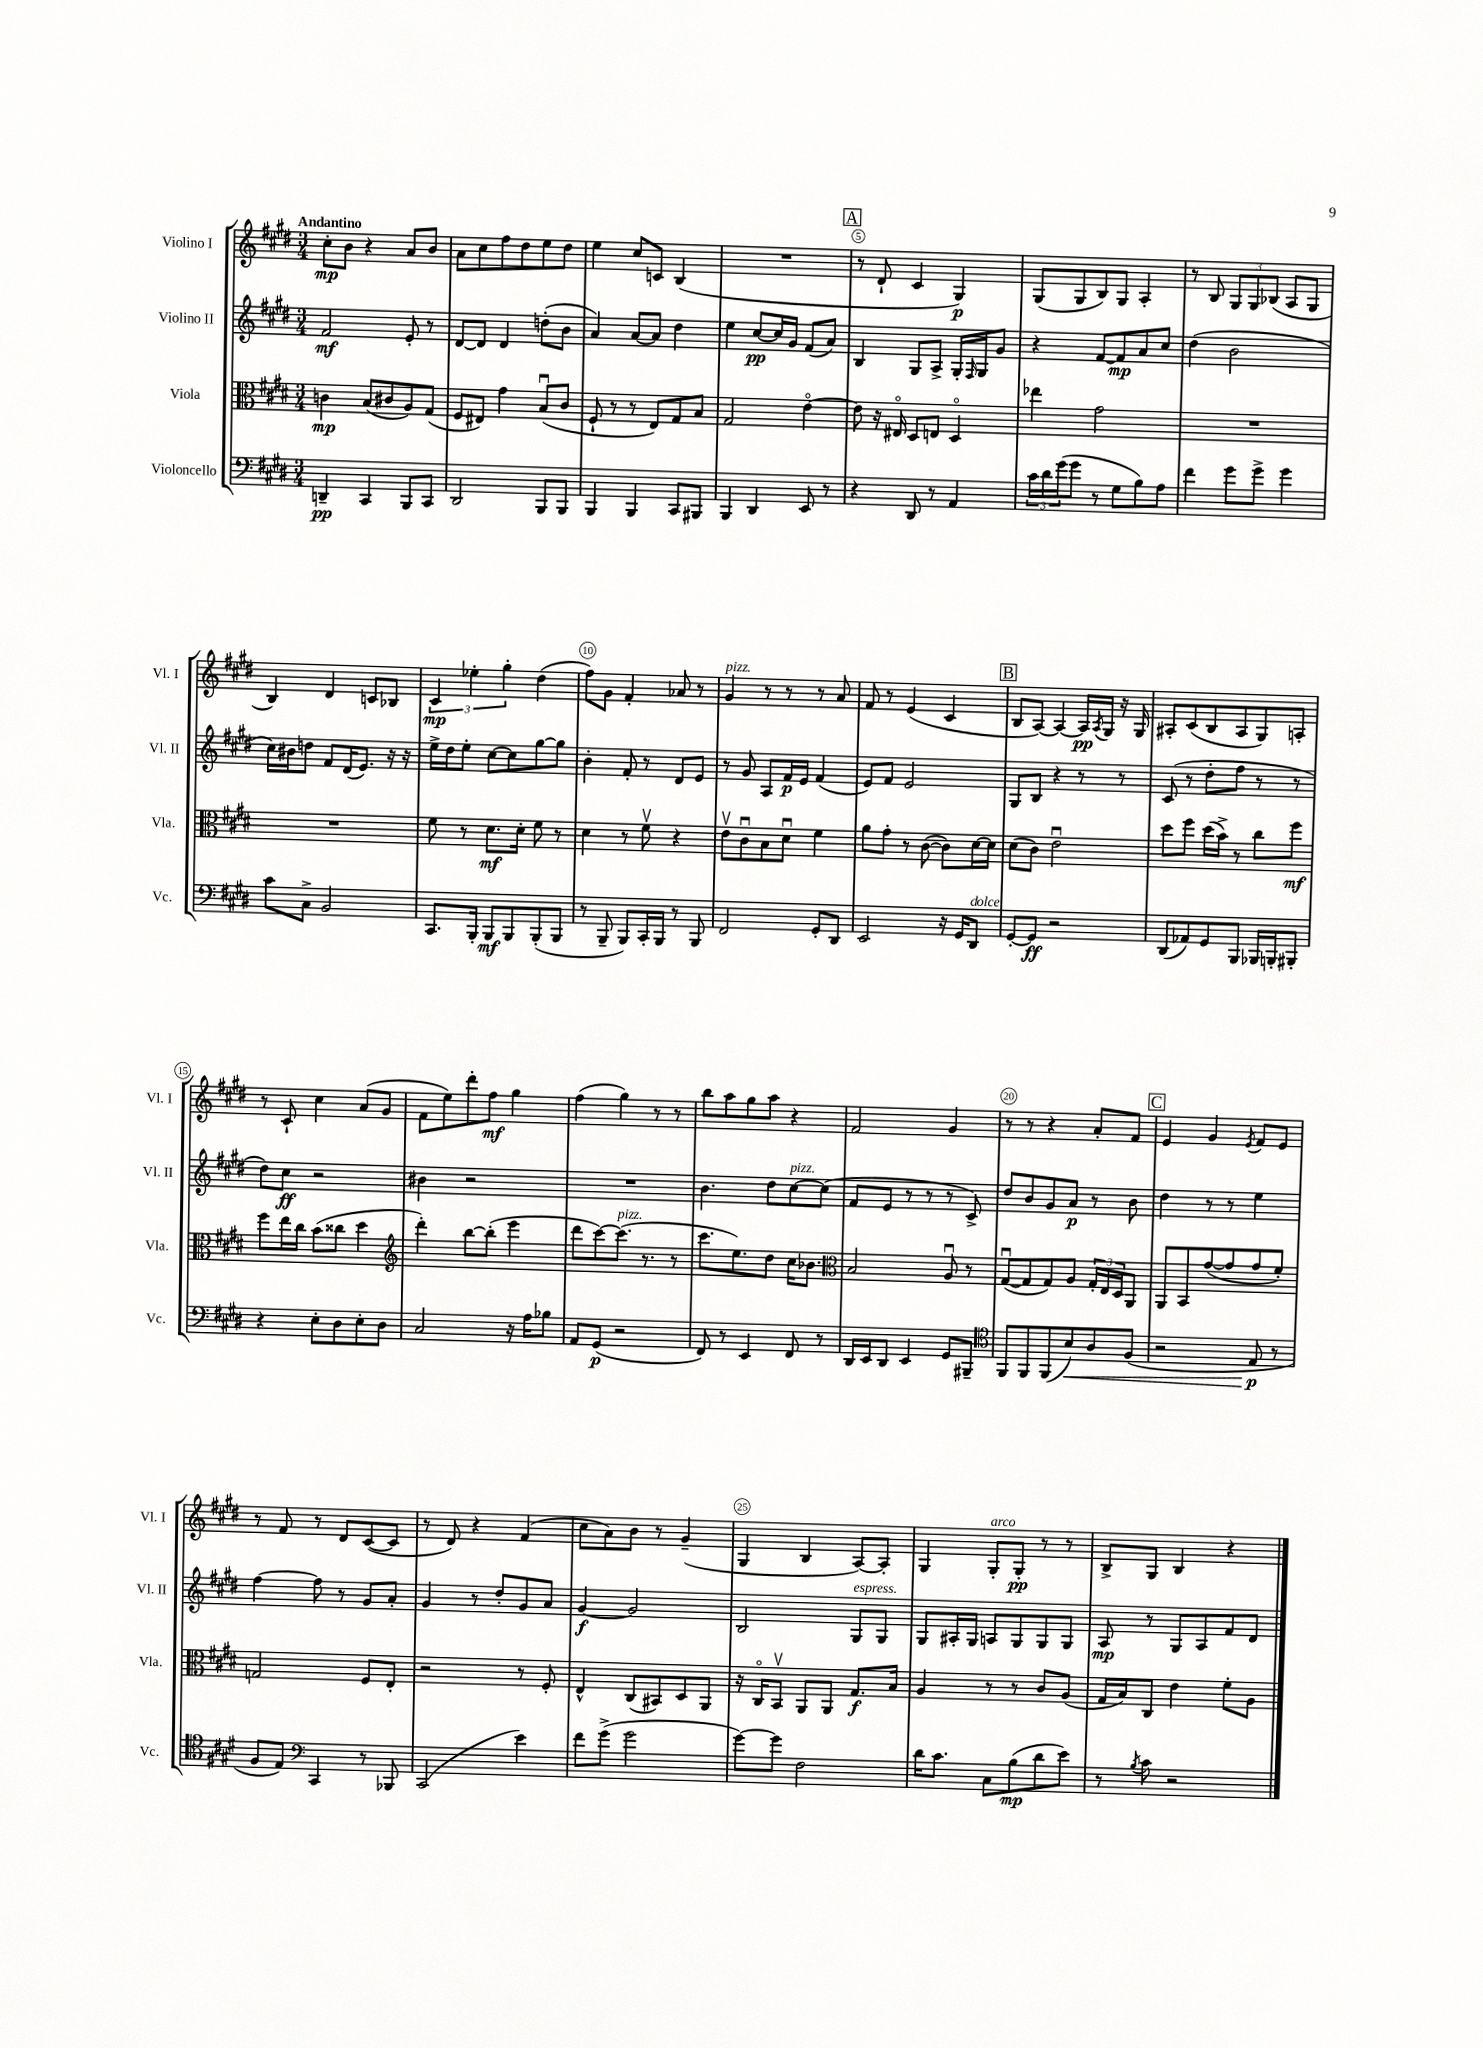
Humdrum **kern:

**kern	**dynam	**kern	**dynam	**kern	**dynam	**kern	**dynam
*part4	*part4	*part3	*part3	*part2	*part2	*part1	*part1
*staff4	*staff4	*staff3	*staff3	*staff2	*staff2	*staff1	*staff1
*I"Violoncello	*	*I"Viola	*	*I"Violino II	*	*I"Violino I	*
*I'Vc.	*	*I'Vla.	*	*I'Vl. II	*	*I'Vl. I	*
*clefF4	*	*clefC3	*	*clefG2	*	*clefG2	*
*k[f#c#g#d#]	*	*k[f#c#g#d#]	*	*k[f#c#g#d#]	*	*k[f#c#g#d#]	*
*M3/4	*	*M3/4	*	*M3/4	*	*M3/4	*
=1	=1	=1	=1	=1	=1	=1	=1
!	!	!	!	!	!	!LO:TX:a:B:t=Andantino	!
4DDn~/	pp	4cn\	mp	2f#/	mf	8cc#'\L	mp
.	.	.	.	.	.	8b\J	.
4CC#/	.	(8B/L	.	.	.	4r	.
.	.	8c#X/	.	.	.	.	.
8BBB/L	.	8A/)	.	8e'/	.	8a/L	.
8CC#/J	.	(8G#/J	.	8r	.	8b/J	.
=2	=2	=2	=2	=2	=2	=2	=2
2DD#/	.	8F#/L	.	[8d#/L	.	8a\L	.
.	.	8E#X/J)	.	8d#/J]	.	8cc#\	.
.	.	4g#\	.	4d#/	.	8ff#\	.
.	.	.	.	.	.	8dd#\	.
8BBB/L	.	(8Bu/L	.	(8ddn'\L	.	8ee\	.
8BBB/J	.	8c#/J	.	8b\J	.	8dd#\J	.
=3	=3	=3	=3	=3	=3	=3	=3
4BBB/	.	8F#`/	.	4a/)	.	4ee\	.
.	.	8r	.	.	.	.	.
4BBB/	.	8r	.	[8a/L	.	8cc#/L	.
.	.	8E/L)	.	8a/J]	.	8cn/J	.
8CC#/L	.	8G#/	.	4dd#\	.	(4B/	.
8BBB#X/J	.	8B/J	.	.	.	.	.
=4	=4	=4	=4	=4	=4	=4	=4
4BBB/	.	2G#/	.	4ee\	.	2.r	.
4DD#/	.	.	.	[8cc#/L	pp	.	.
.	.	.	.	16cc#/L]	.	.	.
.	.	.	.	16g#/JJ	.	.	.
8EE/	.	[4e\	.	(8f#/L	.	.	.
8r	.	.	.	8a/J)	.	.	.
!!LO:REH:place=s1:t=A
=5	=5	=5	=5	=5	=5	=5	=5
4r	.	8e\]	.	4B/	.	8r	.
.	.	16r	.	.	.	8d#`/	.
.	.	16E#X/	.	.	.	.	.
8DD#/	.	8D#/L	.	8G#/L	.	4c#/	.
8r	.	8En/J	.	8A^/J	.	.	.
4AA/	.	4D#/	.	16G#'/LL	.	4G#/)	p
.	.	.	.	16qqF#/	.	.	.
.	.	.	.	16G#/J	.	.	.
.	.	.	.	8g#/J	.	.	.
=6	=6	=6	=6	=6	=6	=6	=6
24c#\LL	.	4ee-X\	.	4r	.	(8G#/L	.
24d#\	.	.	.	.	.	.	.
(24g#\J	.	.	.	.	.	.	.
8g#\J	.	.	.	.	.	8G#/	.
8r	.	2g#\	.	[8f#/L	.	8B/)	.
8G#\L	.	.	.	8f#/]	mp	8G#/J	.
8B\)	.	.	.	8a/	.	4A'/	.
8A\J	.	.	.	8cc#/J	.	.	.
=7	=7	=7	=7	=7	=7	=7	=7
4f#\	.	2.r	.	(4dd#\	.	8r	.
.	.	.	.	.	.	8B/	.
8g#\L	.	.	.	2b\	.	12G#/L	.
.	.	.	.	.	.	12G#/	.
8g#^\J	.	.	.	.	.	.	.
.	.	.	.	.	.	(12B-X/J	.
4g#\	.	.	.	.	.	8A/L	.
.	.	.	.	.	.	8G#/J	.
!!LO:LB:g=z
=8	=8	=8	=8	=8	=8	=8	=8
8c#\L	.	2.r	.	16cc#\LL)	.	4B/)	.
.	.	.	.	16b#X\J	.	.	.
8C#^\J	.	.	.	8ddn\J	.	.	.
2BB/	.	.	.	8f#/L	.	4d#/	.
.	.	.	.	(16d#/K	.	.	.
.	.	.	.	8.e/J)	.	.	.
.	.	.	.	.	.	8cn/L	.
.	.	.	.	16r	.	8B-X/J	.
.	.	.	.	16r	.	.	.
=9	=9	=9	=9	=9	=9	=9	=9
8.CC#/L	.	8f#\	.	16ee^\LL	.	6c#/	mp
.	.	.	.	16dd#\J	.	.	.
.	.	8r	.	8ee'\J	.	.	.
.	.	.	.	.	.	6ee-X'\	.
16BBB'/Jk	.	.	.	.	.	.	.
8BBB/L	mf	8.d#\L	mf	[8cc#\L	.	.	.
.	.	.	.	.	.	6gg#'\	.
8BBB/	.	.	.	8cc#\]	.	.	.
.	.	16d#'\Jk	.	.	.	.	.
(8BBB'/	.	8f#\	.	[8gg#\	.	(4dd#\	.
8BBB/J	.	8r	.	8gg#\J]	.	.	.
=10	=10	=10	=10	=10	=10	=10	=10
8r	.	4d#\	.	4b'\	.	8ff#\L)	.
8BBB~/	.	.	.	.	.	8g#\J	.
8BBB/L)	.	8r	.	8f#'/	.	4f#'/	.
16CC#'/L	.	8f#v\	.	8r	.	.	.
16BBB/JJ	.	.	.	.	.	.	.
8r	.	4r	.	8d#/L	.	8a-X/	.
8BBB/	.	.	.	8e/J	.	8r	.
=11	=11	=11	=11	=11	=11	=11	=11
!	!	!	!	!	!	!LO:TX:a:i:t=pizz.	!
2FF#/	.	8ev\L	.	8r	.	4g#/	.
.	.	8c#u\	.	8g#/	.	.	.
.	.	8B\	.	8A/L	.	8r	.
.	.	8d#u\J	.	16f#/L	p	8r	.
.	.	.	.	16e/JJ	.	.	.
8GG#'/L	.	4f#\	.	(4f#/	.	8r	.
8DD#/J	.	.	.	.	.	8a/	.
=12	=12	=12	=12	=12	=12	=12	=12
2EE/	.	8a\L	.	8e/L)	.	8f#/	.
.	.	8g#'\J	.	8f#/J	.	8r	.
.	.	8r	.	2e/	.	(4e/	.
.	.	([8c#\	.	.	.	.	.
16r	.	8c#\L])	.	.	.	4c#/	.
16GG#/KL	.	.	.	.	.	.	.
!LO:TX:a:i:t=dolce	!	!	!	!	!	!	!
8DD#/J	.	[16d#\L	.	.	.	.	.
.	.	16d#\JJ]	.	.	.	.	.
!!LO:REH:place=s1:t=B
=13	=13	=13	=13	=13	=13	=13	=13
[8GG#'/L	.	(8d#\L	.	8G#/L	.	8B/L	.
8GG#/J]	ff	8c#\J)	.	8B/J	.	[8A/J)	.
2r	.	2eu\	.	4r	.	4A/_	.
.	.	.	.	8r	.	16A/LL]	pp
.	.	.	.	.	.	8qA/	.
.	.	.	.	.	.	16G#/JJ	.
.	.	.	.	8r	.	16r	.
.	.	.	.	.	.	16G#/	.
=14	=14	=14	=14	=14	=14	=14	=14
(8DD#/L	.	8dd#\L	.	(8c#/	.	8A#X'/L	.
8AA-X/)	.	8ff#\J	.	8r	.	(8c#/	.
8GG#/	.	(16dd#\LL	.	8dd#'\L	.	8B/	.
.	.	16b^\JJ)	.	.	.	.	.
8BBB/J	.	8r	.	8ff#\J	.	8A#/	.
16BBB-X/LL	.	8cc#\L	.	8r	.	8G#/)	.
16BBBn'/J	.	.	.	.	.	.	.
8BBB#X'/J	.	8ff#\J	mf	8r	.	8An'/J	.
!!LO:LB:g=z
=15	=15	=15	=15	=15	=15	=15	=15
4r	.	8ff#\L	.	8dd#\L)	.	8r	.
.	.	16ee\L	.	8cc#\J	ff	8c#`/	.
.	.	16cc#\JJ	.	.	.	.	.
8E'\L	.	(8b\L	.	2r	.	4cc#\	.
8D#\	.	8cc##X\J	.	.	.	.	.
8E'\	.	4dd#\	.	.	.	(8a/L	.
8D#\J	.	.	.	.	.	8g#/J	.
=16	=16	=16	=16	=16	=16	=16	=16
*	*	*clefG2	*	*	*	*	*
2C#/	.	4ddd#'\)	.	4b#X\	.	8f#\L	.
.	.	.	.	.	.	8ee\)	.
.	.	[8bb\L	.	2r	.	8ddd#'\	.
.	.	(8bb'\J]	.	.	.	8ff#\J	mf
16r	.	4eee\	.	.	.	4gg#\	.
16A\KL	.	.	.	.	.	.	.
8B-X\J	.	.	.	.	.	.	.
=17	=17	=17	=17	=17	=17	=17	=17
8AA/L	.	8ddd#\L	.	2.r	.	(4ff#\	.
(8GG#/J	p	[8ccc#\)	.	.	.	.	.
!	!	!LO:TX:a:i:t=pizz.	!	!	!	!	!
2r	.	(8.ccc#\J]	.	.	.	4gg#\)	.
.	.	8.r	.	.	.	.	.
.	.	.	.	.	.	8r	.
.	.	8r	.	.	.	8r	.
=18	=18	=18	=18	=18	=18	=18	=18
8FF#/)	.	8.ccc#\L	.	4.b\	.	8bb\L	.
8r	.	.	.	.	.	8aa\	.
.	.	8.ee\)	.	.	.	.	.
4EE/	.	.	.	.	.	8gg#\	.
.	.	8dd#\J	.	8dd#\L	.	8aa\J	.
!	!	!	!	!LO:TX:a:i:t=pizz.	!	!	!
8FF#/	.	16cc#\KL	.	[8cc#\	.	4r	.
.	.	8.b-X\J	.	.	.	.	.
8r	.	.	.	(8cc#\J]	.	.	.
=19	=19	=19	=19	=19	=19	=19	=19
*	*	*clefC3	*	*	*	*	*
16DD#/LL	.	2B/	.	8f#/L	.	2f#/	.
16EE/J	.	.	.	.	.	.	.
8DD#/J	.	.	.	8e/J	.	.	.
4EE/	.	.	.	8r	.	.	.
.	.	.	.	8r	.	.	.
8GG#/L	.	8Au/	.	8r	.	4g#/	.
8BBB#X~/J	.	8r	.	8c#^/)	.	.	.
=20	=20	=20	=20	=20	=20	=20	=20
*clefC4	*	*	*	*	*	*	*
8FF#/L	.	([8G#u/L	.	8dd#/L	.	8r	.
8FF#/	.	8G#/]	.	8b/	.	8r	.
(8FF#/	.	8G#/)	.	8g#/	.	4r	.
!	!LO:HP:b	!	!	!	!	!	!
8B/)	<	8A/J	.	8a/J	p	.	.
8A/	.	24G#'/LL	.	8r	.	8a'/L	.
.	.	24E/	.	.	.	.	.
.	.	24D#/J	.	.	.	.	.
(8F#/J	.	8AA/J	.	8b\	.	8f#/J	.
!!LO:REH:place=s1:t=C
=21	=21	=21	=21	=21	=21	=21	=21
2r	.	8AA/L	.	4dd#\	.	4e/	.
.	.	8BB/	.	.	.	.	.
.	.	([8g#/	.	8r	.	4g#/	.
.	.	8g#/]	.	8r	.	.	.
.	.	.	.	.	.	8qe/	.
8E/	p	8g#/	.	4ee\	.	8f#/L	.
8r	[	8f#'/J)	.	.	.	8e/J	.
!!LO:LB:g=z
=22	=22	=22	=22	=22	=22	=22	=22
8F#/L	.	2Gn/	.	[4ff#\	.	8r	.
8E/J)	.	.	.	.	.	8f#/	.
*clefF4	*	*	*	*	*	*	*
4CC#/	.	.	.	8ff#\]	.	8r	.
.	.	.	.	8r	.	8d#/L	.
8r	.	8F#/L	.	8g#/L	.	([8c#/	.
8BBB-X/	.	8E'/J	.	8a'/J	.	8c#/J]	.
=23	=23	=23	=23	=23	=23	=23	=23
(2CC#/	.	2r	.	4g#/	.	8r	.
.	.	.	.	.	.	8d#/)	.
.	.	.	.	8r	.	4r	.
.	.	.	.	8dd#'/L	.	.	.
4e\)	.	8r	.	8g#/	.	(4f#/	.
.	.	8F#'/	.	8a/J	.	.	.
=24	=24	=24	=24	=24	=24	=24	=24
8f#\L	.	4E^^/	.	[4g#/	f	8cc#\L	.
(8g#^\J	.	.	.	.	.	8a\)	.
2g#\	.	(8C#/L	.	2g#/]	.	8b\J	.
.	.	8BB#X/)	.	.	.	8r	.
.	.	8D#/	.	.	.	(4g#~/	.
.	.	8AA/J	.	.	.	.	.
=25	=25	=25	=25	=25	=25	=25	=25
[8g#\L)	.	16r	.	2B/	.	4G#/	.
.	.	16C#/KL	.	.	.	.	.
8g#\J]	.	8BBv/J	.	.	.	.	.
2F#\	.	8AA/L	.	.	.	4B/	.
.	.	8AA/J	.	.	.	.	.
!	!	!	!	!LO:TX:a:i:t=espress.	!	!	!
.	.	8.G#/L	f	8G#/L	.	[8A/L)	.
.	.	.	.	8G#/J	.	8A'/J]	.
.	.	16B/Jk	.	.	.	.	.
=26	=26	=26	=26	=26	=26	=26	=26
16d#\KL	.	4A/	.	8G#/L	.	4G#/	.
8.c#\J	.	.	.	.	.	.	.
.	.	.	.	16A#X'/L	.	.	.
.	.	.	.	16G#/JJ	.	.	.
!	!	!	!	!	!	!LO:TX:a:i:t=arco	!
8C#\L	.	8r	.	8An/L	.	8G#'/L	.
(8B\	mp	8r	.	8G#/	.	8G#'/J	pp
8d#\	.	8c#/L	.	8G#/	.	8r	.
8e\J)	.	(8A/J	.	8G#/J	.	8r	.
=27	=27	=27	=27	=27	=27	=27	=27
8r	.	16G#/LL	.	8A/	mp	8B^/L	.
.	.	16B/J)	.	.	.	.	.
8qB/	.	.	.	.	.	.	.
8c#\	.	8C#/J	.	8r	.	8G#/J	.
2r	.	4e\	.	8G#/L	.	4B/	.
.	.	.	.	8A/	.	.	.
.	.	8f#'\L	.	8f#/	.	4r	.
.	.	8A\J	.	8d#/J	.	.	.
==	==	==	==	==	==	==	==
*-	*-	*-	*-	*-	*-	*-	*-
